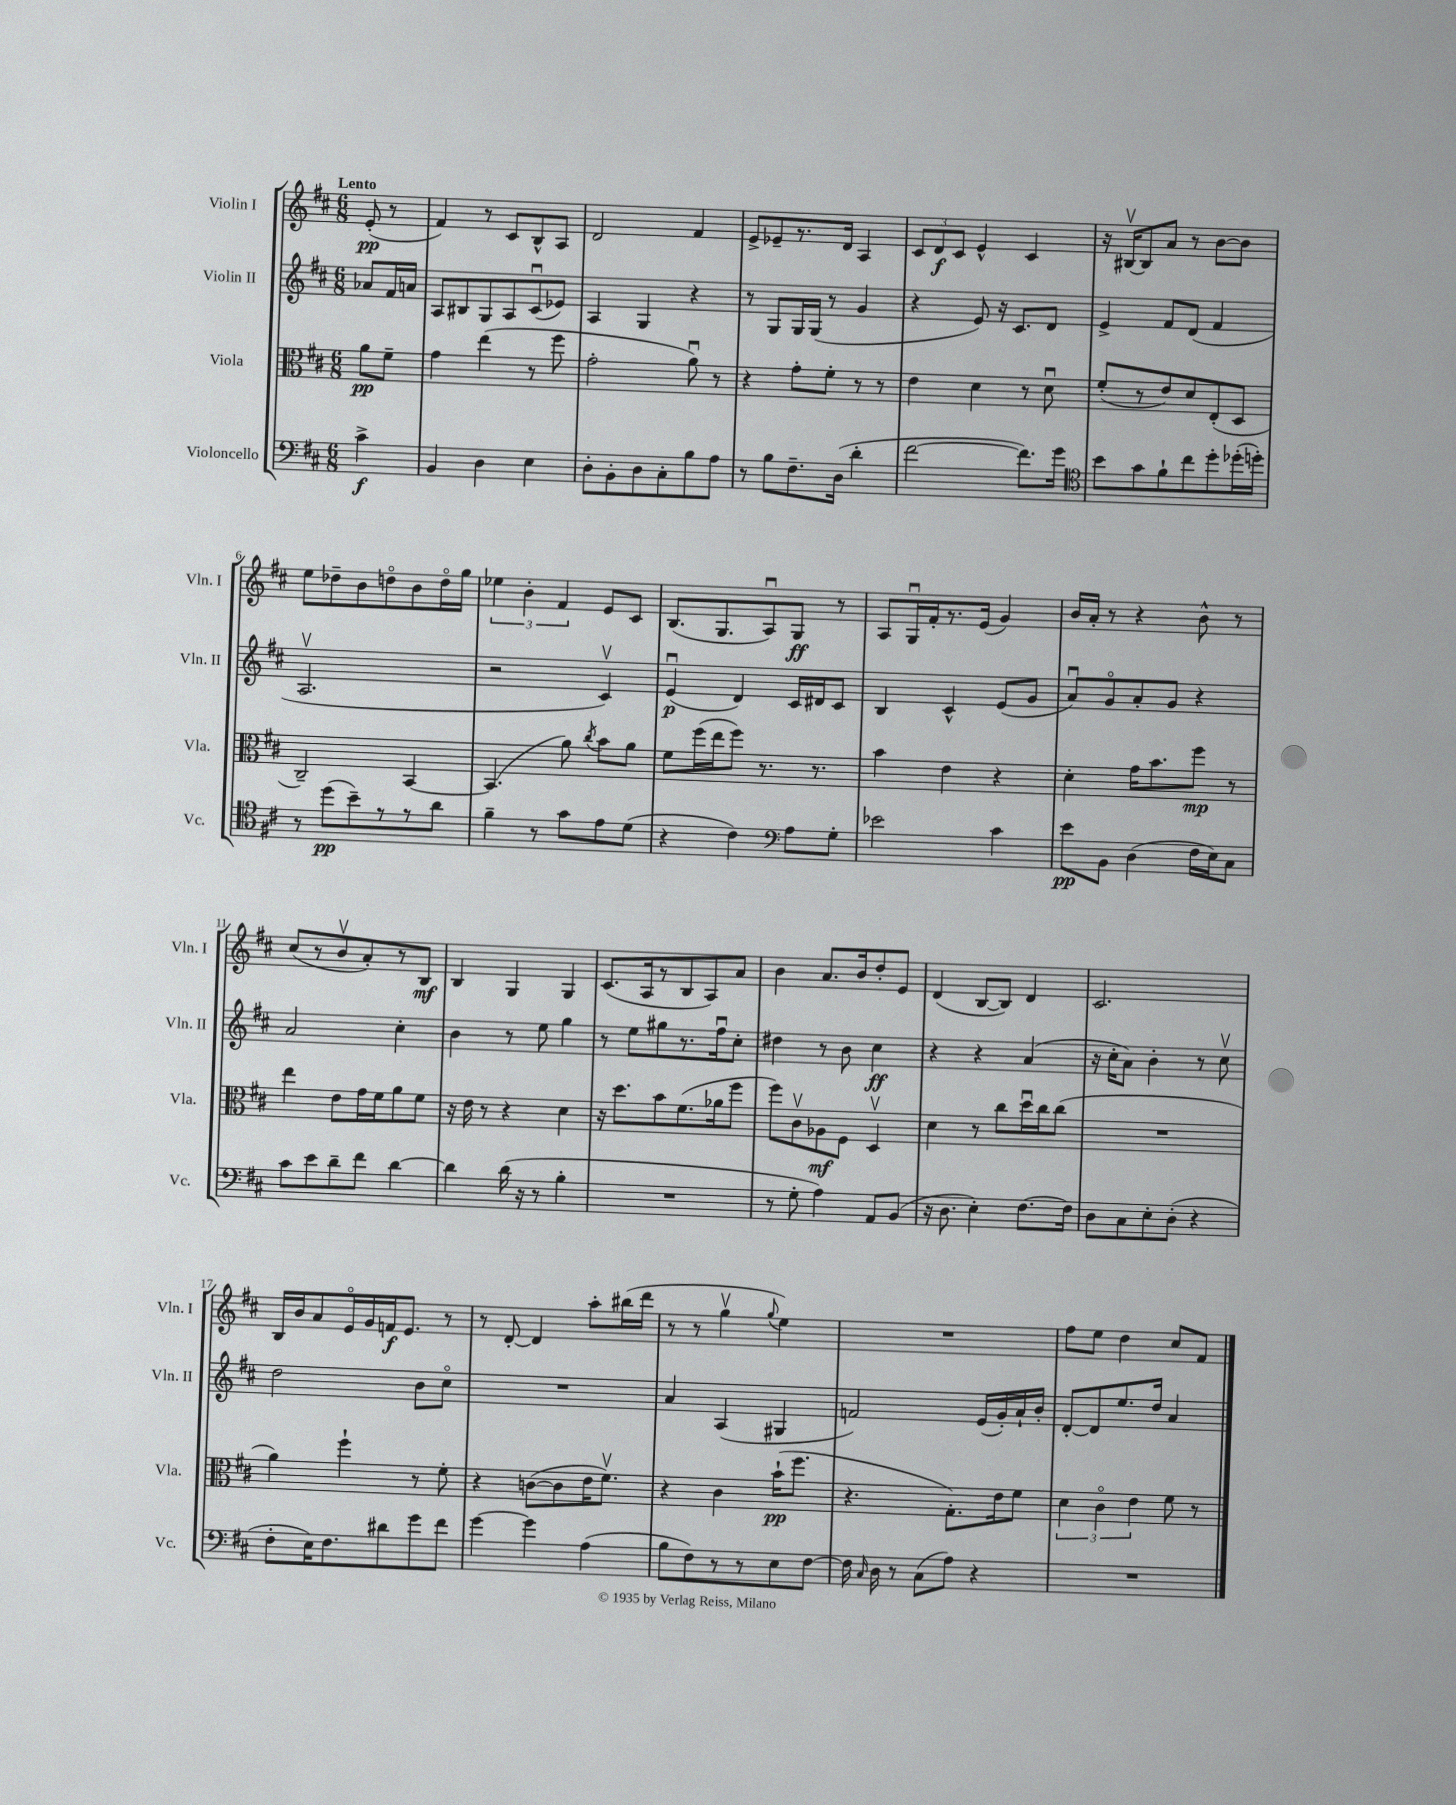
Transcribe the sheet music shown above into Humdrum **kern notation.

**kern	**dynam	**kern	**dynam	**kern	**dynam	**kern	**dynam
*part4	*part4	*part3	*part3	*part2	*part2	*part1	*part1
*staff4	*staff4	*staff3	*staff3	*staff2	*staff2	*staff1	*staff1
*I"Violoncello	*	*I"Viola	*	*I"Violin II	*	*I"Violin I	*
*I'Vc.	*	*I'Vla.	*	*I'Vln. II	*	*I'Vln. I	*
*clefF4	*	*clefC3	*	*clefG2	*	*clefG2	*
*k[f#c#]	*	*k[f#c#]	*	*k[f#c#]	*	*k[f#c#]	*
*M6/8	*	*M6/8	*	*M6/8	*	*M6/8	*
=	=	=	=	=	=	=	=
!	!	!	!	!	!	!LO:TX:a:B:t=Lento	!
4c#^\	f	8a\L	pp	8a-X/L	.	(8e'/	pp
.	.	8f#~\J	.	16f#/L	.	8r	.
.	.	.	.	16an/JJ	.	.	.
=1	=1	=1	=1	=1	=1	=1	=1
4BB/	.	4g\	.	8A/L	.	4f#/)	.
.	.	.	.	8B#X/	.	.	.
4D\	.	(4ee\	.	8G/	.	8r	.
.	.	.	.	8A/	.	8c#/L	.
4E\	.	8r	.	(8c#u/	.	8B^^/	.
.	.	8ff#\	.	8e-X/J)	.	8A/J	.
=2	=2	=2	=2	=2	=2	=2	=2
8D'\L	.	2g'\	.	4A/	.	2d/	.
8BB'\	.	.	.	.	.	.	.
8D\	.	.	.	4G/	.	.	.
8C#'\	.	.	.	.	.	.	.
8B\	.	8au\)	.	4r	.	4f#/	.
8A\J	.	8r	.	.	.	.	.
=3	=3	=3	=3	=3	=3	=3	=3
8r	.	4r	.	8r	.	8e^/L	.
8B\L	.	.	.	8G/L	.	8e-X~/	.
8.F#~\	.	8g'\L	.	16G/L	.	8.r	.
.	.	.	.	(16G/JJ	.	.	.
.	.	8f#'\J	.	8r	.	.	.
(16D\Jk	.	.	.	.	.	16d/Jk	.
4d'\	.	8r	.	4g/	.	4A/	.
.	.	8r	.	.	.	.	.
=4	=4	=4	=4	=4	=4	=4	=4
[2f#\	.	4e\	.	4r	.	12c#/L	.
.	.	.	.	.	.	12d/	f
.	.	.	.	.	.	12c#/J	.
.	.	4d\	.	8e/)	.	4e^^/	.
.	.	.	.	16r	.	.	.
.	.	.	.	8.c#/L	.	.	.
8.f#\L])	.	8r	.	.	.	4c#/	.
.	.	8du\	.	8d/J	.	.	.
16g\Jk	.	.	.	.	.	.	.
=5	=5	=5	=5	=5	=5	=5	=5
*clefC4	*	*	*	*	*	*	*
8b\L	.	(8f#'/L	.	4e^/	.	16r	.
.	.	.	.	.	.	[16B#Xv/KL	.
8g\	.	8r	.	.	.	8B#/]	.
8f#`\	.	8e/)	.	8f#/L	.	8a/J	.
8cc#\	.	8d/	.	(8d/J	.	8r	.
8dd'\	.	(8E'/	.	4f#/	.	[8b\L	.
(16dd-X'\L	.	8D/J	.	.	.	8b\J]	.
16ddn'\JJ)	.	.	.	.	.	.	.
!!LO:LB:g=z
=6	=6	=6	=6	=6	=6	=6	=6
8r	.	2C#~/)	.	2.Av/	.	8ee\L	.
(8dd\L	pp	.	.	.	.	8dd-X~\	.
8b~\)	.	.	.	.	.	8b\	.
8r	.	.	.	.	.	8ddn\	.
8r	.	[4BB/	.	.	.	8b\	.
8a\J	.	.	.	.	.	16dd\L	.
.	.	.	.	.	.	16gg\JJ	.
=7	=7	=7	=7	=7	=7	=7	=7
4f#~\	.	(4.BB/]	.	2r	.	6ee-X\	.
.	.	.	.	.	.	6b'\	.
8r	.	.	.	.	.	.	.
.	.	.	.	.	.	6f#/	.
8g\L	.	8a\)	.	.	.	.	.
.	.	8qcc#/	.	.	.	.	.
8e\	.	8b\L	.	4c#v/)	.	8e/L	.
(8d\J	.	8a\J	.	.	.	8c#/J	.
=8	=8	=8	=8	=8	=8	=8	=8
4r	.	8f#\L	.	(4eu/	p	(8.B/L	.
.	.	(16ff#\L	.	.	.	.	.
.	.	16ee\J	.	.	.	8.G/	.
4c#\)	.	8ff#\J)	.	4d/)	.	.	.
.	.	8.r	.	.	.	8Au/)	.
*clefF4	*	*	*	*	*	*	*
8A\L	.	.	.	16c#/LL	.	8G/J	ff
.	.	8.r	.	16d#X/J	.	.	.
8G'\J	.	.	.	8c#/J	.	8r	.
=9	=9	=9	=9	=9	=9	=9	=9
2e-X\	.	4b\	.	4B/	.	8A/L	.
.	.	.	.	.	.	16Gu/L	.
.	.	.	.	.	.	16f#'/J	.
.	.	4e\	.	4c#^^/	.	8.r	.
.	.	.	.	.	.	(16e/Jk	.
4c#\	.	4r	.	(8e/L	.	4g/)	.
.	.	.	.	8g/J	.	.	.
=10	=10	=10	=10	=10	=10	=10	=10
8e\L	pp	4d'\	.	8au/L)	.	16b/LL	.
.	.	.	.	.	.	16a'/JJ	.
8BB\J	.	.	.	8g/	.	8r	.
(4D\	.	16g\KL	.	8a'/	.	4r	.
.	.	8.b\	.	.	.	.	.
.	.	.	.	8g/J	.	.	.
16F#\LL	.	8ff#\J	mp	4r	.	8b^^\	.
16E\J)	.	.	.	.	.	.	.
8C#\J	.	8r	.	.	.	8r	.
!!LO:LB:g=z
=11	=11	=11	=11	=11	=11	=11	=11
8c#\L	.	4ee\	.	2a/	.	(8cc#/L	.
8e\	.	.	.	.	.	8r	.
8d~\	.	8e\L	.	.	.	8bv/	.
8f#\J	.	16g\L	.	.	.	8a'/)	.
.	.	16f#\J	.	.	.	.	.
[4d\	.	8a\	.	4cc#'\	.	8r	.
.	.	8f#\J	.	.	.	8B/J	mf
=12	=12	=12	=12	=12	=12	=12	=12
4d\]	.	16r	.	4b\	.	4B/	.
.	.	16e\	.	.	.	.	.
.	.	8r	.	.	.	.	.
(16d\	.	4r	.	8r	.	4G/	.
16r	.	.	.	.	.	.	.
8r	.	.	.	8ee\	.	.	.
4B'\	.	4d\	.	4gg\	.	4G/	.
=13	=13	=13	=13	=13	=13	=13	=13
2.r	.	16r	.	8r	.	(8.c#/L	.
.	.	8.dd\L	.	.	.	.	.
.	.	.	.	8ee\L	.	.	.
.	.	.	.	.	.	16A/k	.
.	.	8b\	.	8gg#X\	.	8r	.
.	.	(8.f#\	.	8.r	.	8B/	.
.	.	.	.	.	.	8A/)	.
.	.	16a-X\k	.	16ff#u\k	.	.	.
.	.	8ff#\J	.	8cc#'\J	.	8a/J	.
=14	=14	=14	=14	=14	=14	=14	=14
8r	.	8ff#\L)	.	4dd#X\	.	4b\	.
8G'\	.	8c#v\	.	.	.	.	.
4A\)	.	8A-X\	mf	8r	.	8.a/L	.
.	.	8F#\J	.	8b\	.	.	.
.	.	.	.	.	.	16b/k	.
8AA/L	.	4Dv/	.	4cc#\	ff	8dd'/	.
(8BB/J	.	.	.	.	.	8e/J	.
=15	=15	=15	=15	=15	=15	=15	=15
16r	.	4d\	.	4r	.	(4d/	.
8.D\	.	.	.	.	.	.	.
4E'\)	.	8r	.	4r	.	[8B/L	.
.	.	8cc#\L	.	.	.	8B/J])	.
[8.F#\L	.	16ddu\L	.	(4a/	.	4d/	.
.	.	16cc#\J	.	.	.	.	.
.	.	(8cc#\J	.	.	.	.	.
16F#\Jk]	.	.	.	.	.	.	.
=16	=16	=16	=16	=16	=16	=16	=16
8D\L	.	2.r	.	16r	.	2.c#/	.
.	.	.	.	16cc#'\KL	.	.	.
8C#\	.	.	.	8a\J)	.	.	.
8E'\	.	.	.	4b'\	.	.	.
(8D'\J	.	.	.	.	.	.	.
4r	.	.	.	8r	.	.	.
.	.	.	.	8cc#v\	.	.	.
!!LO:LB:g=z
=17	=17	=17	=17	=17	=17	=17	=17
8F#'\L	.	4a\)	.	2dd\	.	16B/LL	.
.	.	.	.	.	.	16b/J	.
16E\K)	.	.	.	.	.	8a/	.
8.F#\	.	.	.	.	.	.	.
.	.	4ff#`\	.	.	.	16e/L	.
.	.	.	.	.	.	16g/	.
8d#X\	.	.	.	.	.	16fn/J	f
.	.	.	.	.	.	8.e/J	.
8g\	.	8r	.	8b\L	.	.	.
8f#\J	.	8f#'\	.	8cc#\J	.	8r	.
=18	=18	=18	=18	=18	=18	=18	=18
[4g\	.	4r	.	2.r	.	8r	.
.	.	.	.	.	.	[8d'/	.
4g\]	.	([8cn\L	.	.	.	4d/]	.
.	.	8c\]	.	.	.	.	.
(4A\	.	16e\K	.	.	.	8aa'\L	.
.	.	8.f#v\J)	.	.	.	.	.
.	.	.	.	.	.	(16bb#X\L	.
.	.	.	.	.	.	16ddd\JJ	.
=19	=19	=19	=19	=19	=19	=19	=19
8B\L	.	4r	.	4a/	.	8r	.
8F#\)	.	.	.	.	.	8r	.
8r	.	4c#\	.	(4A/	.	4ggv\	.
8r	.	.	.	.	.	.	.
.	.	.	.	.	.	8qqgg/	.
8E\	.	(16b`\KL	pp	4G#X/	.	4ee\)	.
.	.	8.ff#\J	.	.	.	.	.
[8F#\J	.	.	.	.	.	.	.
=20	=20	=20	=20	=20	=20	=20	=20
16F#\]	.	4.r	.	2fn/)	.	2.r	.
16qqC#/	.	.	.	.	.	.	.
16D\	.	.	.	.	.	.	.
8r	.	.	.	.	.	.	.
(8C#\L	.	.	.	.	.	.	.
8A\J)	.	8.G'\L)	.	.	.	.	.
4r	.	.	.	(16e/LL	.	.	.
.	.	16e\k	.	16g'/)	.	.	.
.	.	8f#\J	.	16a`/	.	.	.
.	.	.	.	16b'/JJ	.	.	.
=21	=21	=21	=21	=21	=21	=21	=21
2.r	.	6d\	.	[8d'/L	.	8ff#\L	.
.	.	.	.	8d/]	.	8ee\J	.
.	.	6c#\	.	.	.	.	.
.	.	.	.	8.ee/	.	4dd\	.
.	.	6e\	.	.	.	.	.
.	.	.	.	16dd/Jk	.	.	.
.	.	8f#\	.	4a/	.	8cc#/L	.
.	.	8r	.	.	.	8f#/J	.
==	==	==	==	==	==	==	==
*-	*-	*-	*-	*-	*-	*-	*-
